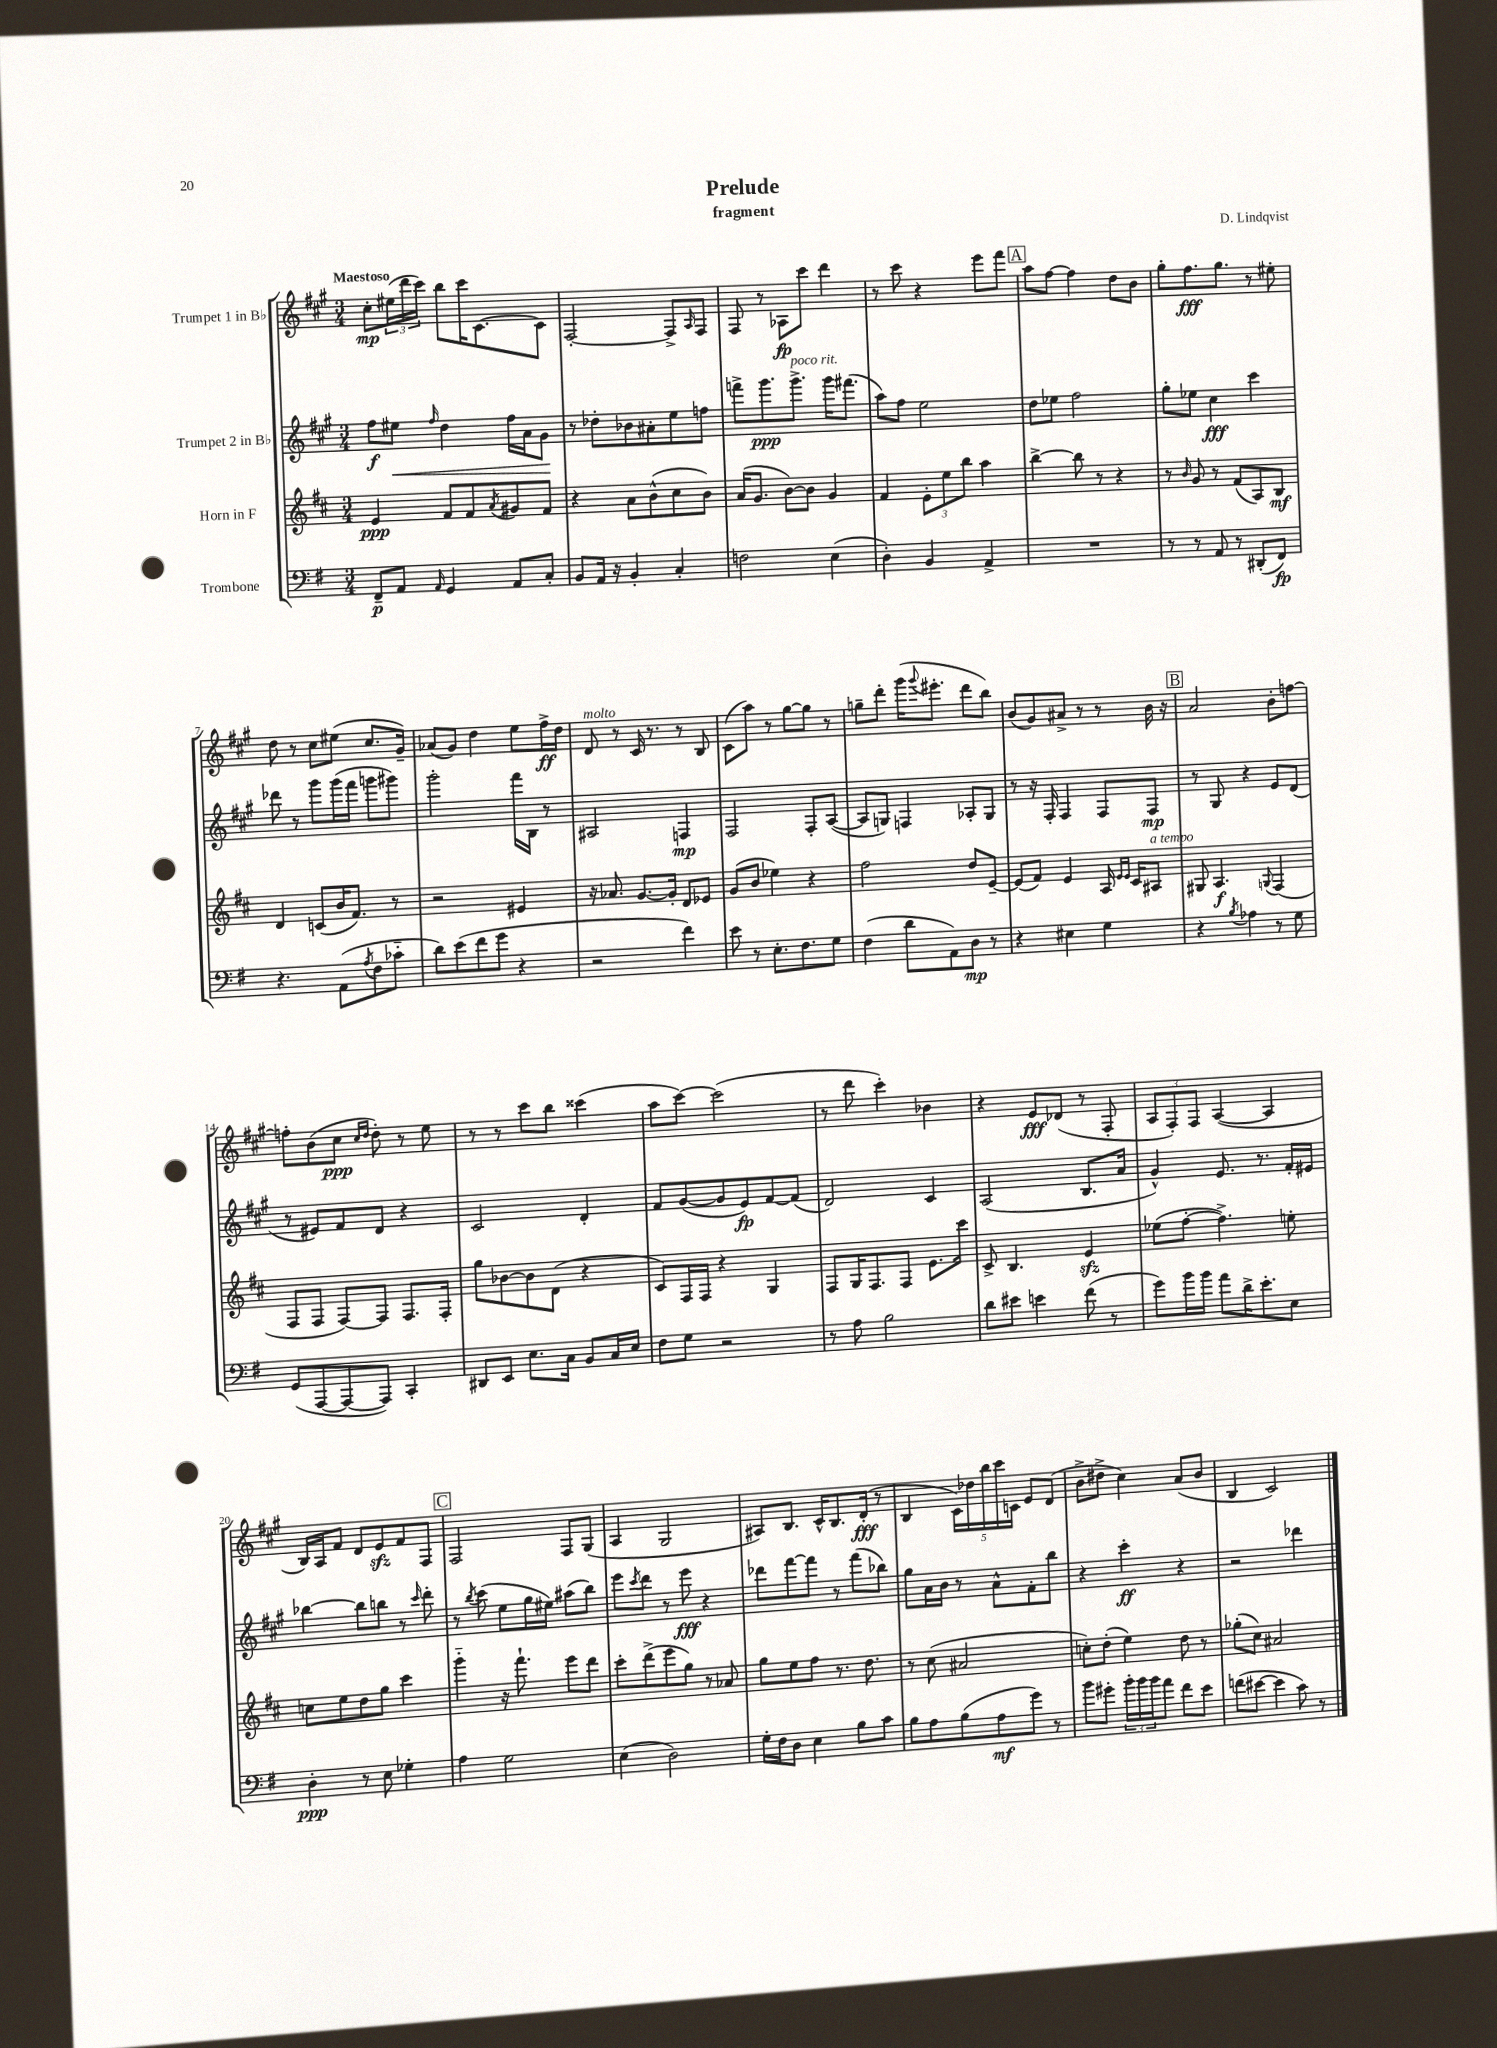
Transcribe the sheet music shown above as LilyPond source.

\header { title = "Prelude" composer = "D. Lindqvist" subtitle = "fragment" }
<<
\new StaffGroup <<
\new Staff = "s0" \with { instrumentName = "Trumpet 1 in Bb" } {
    \clef treble \key a \major \numericTimeSignature \time 3/4 \tempo "Maestoso"
    cis''8-.\mp \tuplet 3/2 { eis''16( d'''16 cis'''16) } b''8 cis'''16 cis'8.~ cis'8 |
    fis2~-. fis8-> \grace { a16 } fis8 |
    fis8 r8 aes8\fp cis'''8 d'''4 |
    r8 cis'''8 r4 e'''8 fis'''8 |
    \mark \markup { \box "A" } a''8 fis''8~ fis''4 d''8 b'8 |
    gis''8-. fis''8.\fff gis''8. r8 eis''8-. |
    d''8 r8 cis''8 eis''8( cis''8. gis'16--) |
    aes'8( gis'8) d''4 e''8 fis''16->\ff d''16 |
    d'8^\markup { \italic "molto" } r8 cis'16 r8. r8 b8 |
    cis'8( a''8) r8 gis''8~ gis''8 r8 |
    g''8-- d'''8-. gis'''16( \appoggiatura { gis'''8 } eis'''8.-. d'''8 b''8) |
    b'8( gis'8) ais'8-> r8 r8 b'16 r16 |
    \mark \markup { \box "B" } a'2 b'8-. f''8~ |
    f''8-. b'8( cis''8\ppp \grace { cis''16 d''16 } d''8-.) r8 e''8 |
    r8 r8 cis'''8 b''8 cisis'''4( |
    a''8 cis'''8~) cis'''2( |
    r8 d'''8 cis'''4-.) bes'4 |
    r4 e'8\fff des'8( r8 fis8-. |
    \tuplet 3/2 { a8 fis8-.) fis8 } a4~( a4 |
    b16) a16 fis'8 d'8 e'8\sfz fis'8 fis8 |
    \mark \markup { \box "C" } fis2 fis8 gis8( |
    a4 gis2 |
    ais8) b8. cis'16-^ b8. d'16-.\fff( r8 |
    b4 \tuplet 5/4 { cis'16) des''16 b''16 cis'''16 c'16 } e'8 d'8( |
    b'8-> dis''8-> cis''4) a'8( b'8 |
    b4 cis'2) \bar "|." |
}
\new Staff = "s1" \with { instrumentName = "Trumpet 2 in Bb" } {
    \clef treble \key a \major \numericTimeSignature \time 3/4
    fis''8\f eis''8\< \grace { fis''16 } d''4 fis''16 a'16 gis'8\! |
    r8 des''8-. bes'8 ais'8-. e''8 f''8 |
    f'''8-> gis'''8.\ppp gis'''8.->^\markup { \italic "poco rit." } gis'''16 fis'''8.( |
    a''8) fis''8 e''2 |
    \mark \markup { \box "A" } d''8 ees''8 fis''2 |
    gis''8-. ees''8 cis''4\fff cis'''4 |
    des'''8 r8 gis'''8 gis'''16( fis'''16 g'''8 gis'''8) |
    gis'''2-. fis'''16 b16 r8 |
    ais2 f4\mp |
    fis2 fis8-. a8~( |
    a8 g8) f4 aes8-. g8 |
    r8 r16 fis16-. fis4 fis8 fis8\mp |
    \mark \markup { \box "B" } r8 gis8 r4 e'8 d'8( |
    r8 eis'8) fis'8 d'8 r4 |
    cis'2 d'4-. |
    fis'8 gis'8~( gis'8 e'8\fp) fis'8~ fis'8( |
    d'2) cis'4 |
    a2( b8. a'16 |
    gis'4-^) e'8. r8. fis'16-. eis'16 |
    bes''4~ bes''8 b''8 r8 \grace { cis'''16 } d'''8-. |
    \mark \markup { \box "C" } r8 \acciaccatura { b''8 } cis'''8( e''8 gis''16 eis''16) ais''8( b''8) |
    e'''8 \acciaccatura { cis'''8 } d'''8 r8 e'''8\fff r4 |
    des'''8 fis'''8~ fis'''8 r8 fis'''8( bes''8) |
    gis''8 a'16 b'16 r8 a'8-^ fis'8-. b''8 |
    r4 cis'''4-.\ff r4 |
    r2 des'''4 \bar "|." |
}
\new Staff = "s2" \with { instrumentName = "Horn in F" } {
    \clef treble \key d \major \numericTimeSignature \time 3/4
    e'4\ppp fis'8 fis'8 \acciaccatura { a'8 } gis'8 fis'8 |
    r4 a'8 b'8-^( cis''8 b'8) |
    a'16( g'8. b'8~) b'8 g'4 |
    fis'4 \tuplet 3/2 { e'8-. e''8 b''8 } a''4 |
    \mark \markup { \box "A" } b''4~-> b''8 r8 r4 |
    r8 \grace { b'16 } g'8 r8 fis'8( a8) b8\mf |
    d'4 c'8( b'16 fis'8.) r8 |
    r2 eis'4 |
    r16 aes'8. g'8.~ g'16-. d'8 ees'8 |
    g'8( b'8 ees''4) r4 |
    fis''2 d''8 e'8~-- |
    e'8( fis'8) e'4 a16 \grace { e'16 e'16 } cis'16 ais8^\markup { \italic "a tempo" } |
    \mark \markup { \box "B" } gis8 a4.\f \appoggiatura { g8 } fis4( |
    fis8 fis8 fis8~) fis8 fis8. fis16-. |
    g''8 bes'8~ bes'8 d'8( r4 |
    cis'8) fis16 fis16 r4 g4 |
    fis8 g16 fis8. fis8 e'8. cis'''16 |
    cis'8-> b4. e'4\sfz |
    ees''8( fis''8~-. fis''4.->) e''8-. |
    c''8 e''8 d''8 g''8 cis'''4 |
    \mark \markup { \box "C" } g'''4-_ r16 fis'''8.-! e'''8 d'''8 |
    cis'''8-. d'''8->( e'''8 g''8) r8 aes'8 |
    g''8 e''8 fis''8 r8. d''8. |
    r8 cis''8( ais'2 |
    c''8-.) d''8-.( e''4) d''8 r8 |
    ges''8-.( cis''8) ais'2 \bar "|." |
}
\new Staff = "s3" \with { instrumentName = "Trombone" } {
    \clef bass \key g \major \numericTimeSignature \time 3/4
    fis,8--\p a,8 \grace { a,16 } g,4 a,8 c8-. |
    b,8 a,16 r16 b,4-. c4-. |
    f2 e4( |
    d4-.) b,4 a,4-> |
    \mark \markup { \box "A" } R2. |
    r8 r8 a,8 r8 dis,8-.( fis,8\fp) |
    r4. a,8( \acciaccatura { a8 } fis8 ces'8-_ |
    d'8) e'8( fis'8 g'8 r4 |
    r2 fis'4) |
    e'8 r8 e8.-. fis8. g8 |
    fis4( d'8 a,8) d8\mp r8 |
    r4 eis4 g4 |
    \mark \markup { \box "B" } r4 \acciaccatura { b8 } aes4 r8 g8 |
    g,8( a,,8~ a,,8~ a,,8) c,4-. |
    dis,8 e,8 e8. c16 b,8 c16 e16 |
    fis8 g8 r2 |
    r8 a8 b2 |
    d'8 eis'8 e'4 fis'8( r8 |
    g'8) b'16 b'16 a'8 d'16-> e'8.-. e8 |
    d4-.\ppp r8 e8 ges4-. |
    \mark \markup { \box "C" } a4 g2 |
    e4( d2) |
    g16-. fis16 d8 e4 b8 c'8 |
    b8 a8 b8( a8\mf g'8) r8 |
    b'8 gis'8-. \tuplet 3/2 { b'16-. b'16 b'16 } a'8 fis'8 e'8 |
    f'8( eis'8~ eis'4 c'8) r8 \bar "|." |
}
>>
>>
